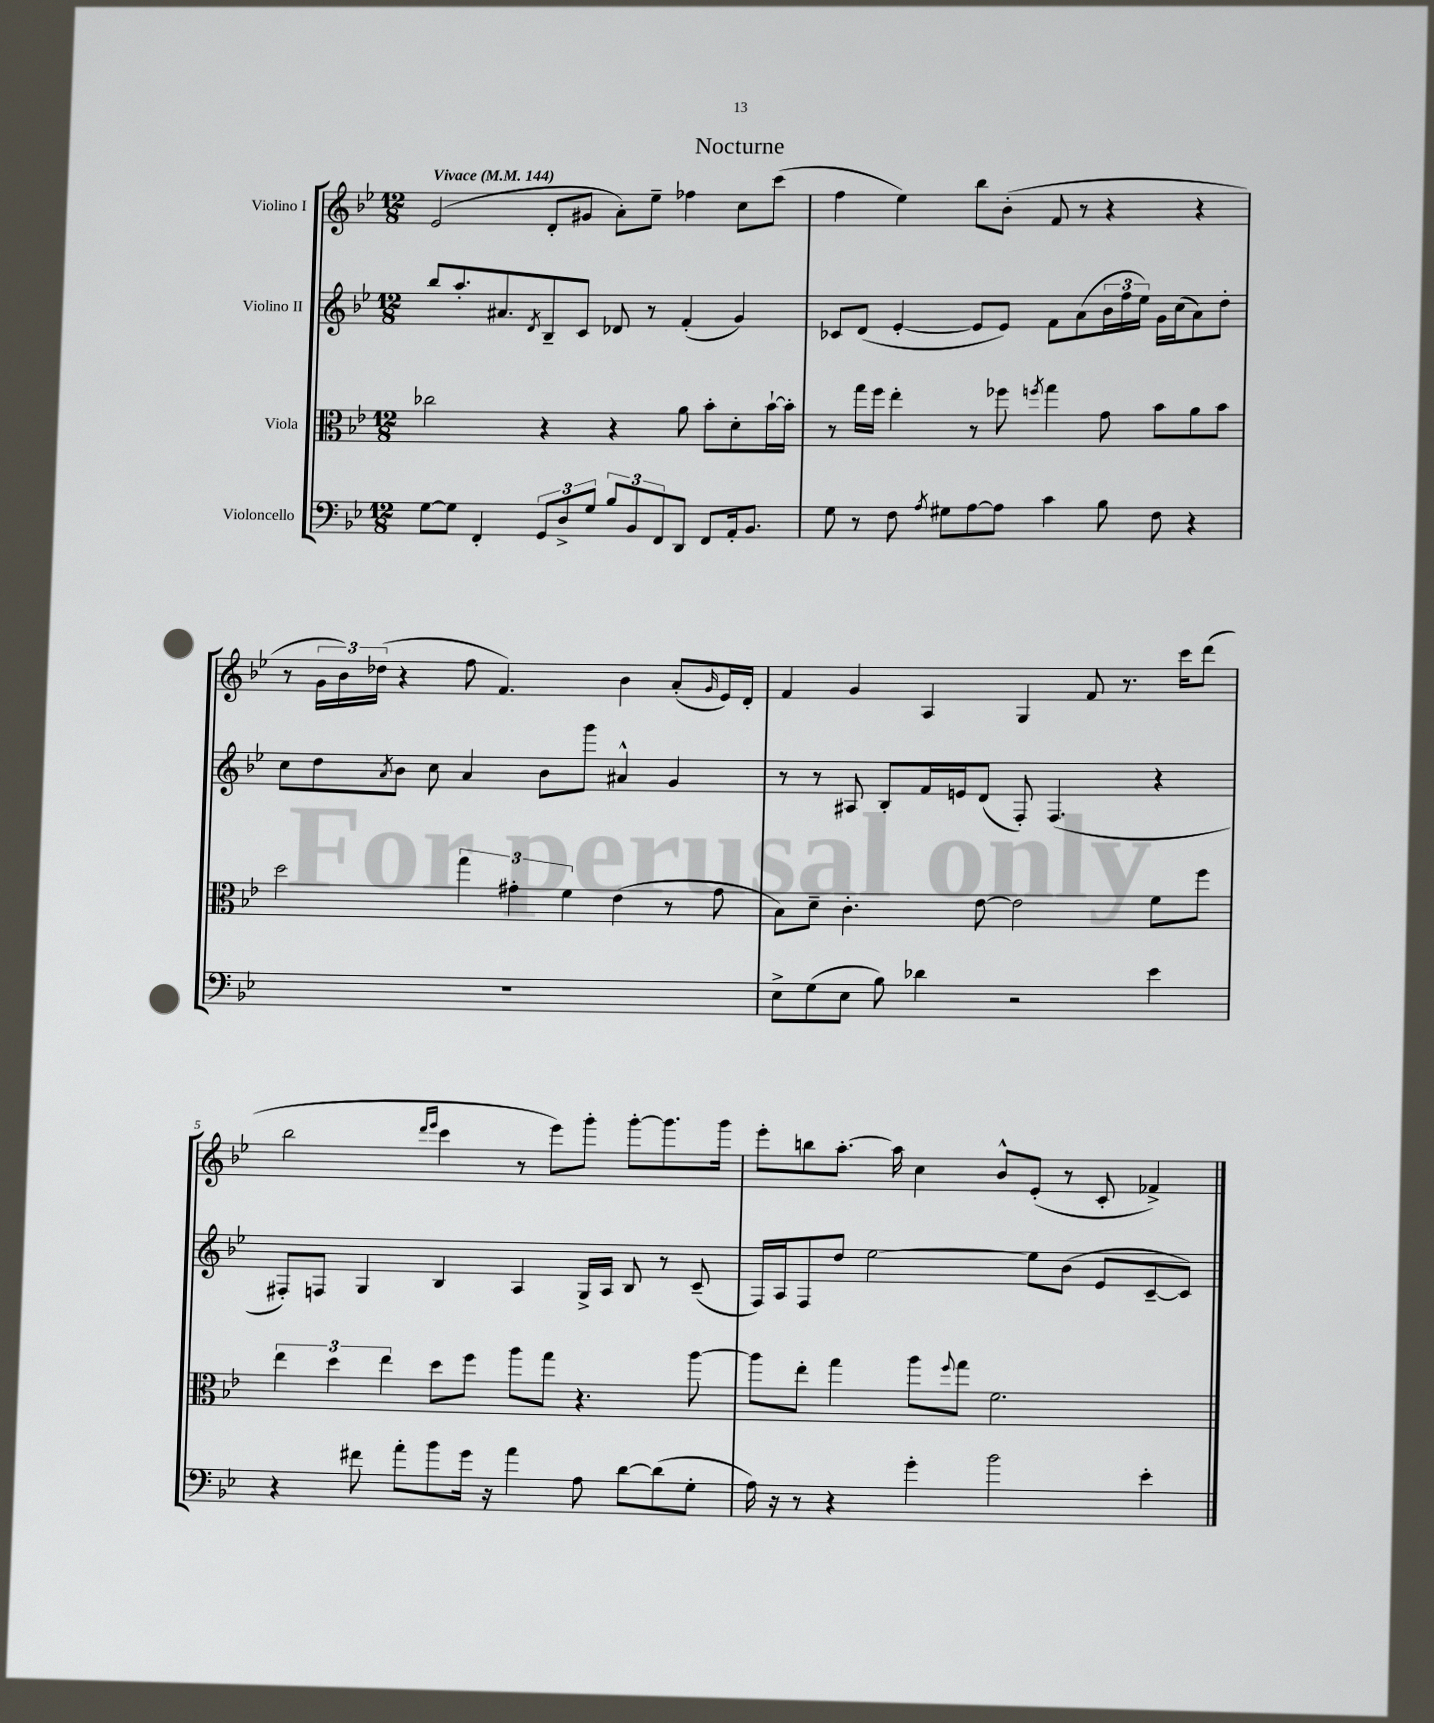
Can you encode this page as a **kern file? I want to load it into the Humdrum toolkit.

**kern	**kern	**kern	**kern
*part4	*part3	*part2	*part1
*staff4	*staff3	*staff2	*staff1
*I"Violoncello	*I"Viola	*I"Violino II	*I"Violino I
*clefF4	*clefC3	*clefG2	*clefG2
*k[b-e-]	*k[b-e-]	*k[b-e-]	*k[b-e-]
*M12/8	*M12/8	*M12/8	*M12/8
*MM144	*MM144	*MM144	*MM144
=1	=1	=1	=1
!	!	!	!LO:TX:a:B:t=Vivace
[8G\L	2cc-X\	8bb-/L	(2e-/
8G\J]	.	8.aa'/	.
4FF'/	.	.	.
.	.	8.a#X/	.
.	.	8qd/	.
12GG/L	4r	8B-~/	8d'/L
12D^/	.	.	.
.	.	8c/J	8g#X/J
12G/J	.	.	.
12B-/L	4r	8d-X/	8a'\L)
12BB-/	.	.	.
.	.	8r	8ee-~\J
12FF/	.	.	.
8DD/J	8a\	(4f'/	4ff-X\
8FF/L	8b-'\L	.	.
16AA'/k	8d'\	4g/)	8cc\L
8.BB-/J	.	.	.
.	[16b-`\L	.	(8ccc\J
.	16b-'\JJ]	.	.
=2	=2	=2	=2
8G\	8r	8c-X/L	4ff\
8r	16gg\LL	(8d/J	.
.	16ff\JJ	.	.
8F\	4ee-'\	[4e-'/	4ee-\)
8qA/	.	.	.
8G#X\L	.	.	.
[8A\	8r	8e-/L]	8bb-\L
8A\J]	8ff-X\	8e-/J)	(8b-'\J
.	8qffn/	.	.
4c\	4gg\	8f\L	8f/
.	.	(8a\	8r
8B-\	8g\	24b-\L	4r
.	.	24ff\	.
.	.	24ee-\JJ)	.
8F\	8b-\L	16g\LL	.
.	.	(16cc\J	.
4r	8a\	8a\)	4r
.	8b-\J	8dd'\J	.
!!LO:LB:g=z
=3	=3	=3	=3
1.r	2dd\	8cc\L	8r
.	.	8dd\	24g\LL
.	.	.	24b-\)
.	.	.	(24dd-X\JJ
.	.	8qa/	.
.	.	8b-\J	4r
.	.	8cc\	.
.	6gg\	4a/	8ff\
.	.	.	4.f/)
.	6g#X'\	.	.
.	.	8b-\L	.
.	6f\	.	.
.	.	8ggg\J	.
.	(4e-\	4a#X^^/	4b-\
.	8r	4g/	(8a'/L
.	.	.	16qqg/
.	8g#\	.	16e-/L)
.	.	.	16d'/JJ
=4	=4	=4	=4
8E-^\L	8B-\L)	8r	4f/
(8G\	8d~\J	8r	.
8E-\J	4.c'\	8A#X/	4g/
8B-\)	.	8B-'/L	.
4d-X\	.	16f/L	4A/
.	.	16en/J	.
.	[8e-\	(8d/J	.
2r	2e-\]	8F'/)	4G/
.	.	(4.F/	.
.	.	.	8f/
.	.	.	8.r
4e-\	8f\L	4r	.
.	.	.	16ccc\KL
.	8ff\J	.	(8ddd\J
!!LO:LB:g=z
=5	=5	=5	=5
4r	6ee-\	8F#X'/L)	2bb-\
.	.	8Fn/J	.
.	6dd\	.	.
8f#X\	.	4G/	.
.	6ee-\	.	.
8a'\L	.	.	.
.	.	.	16qqddd/LL
.	.	.	16qqeee-/JJ
8b-\	8dd\L	4B-/	4ccc\
16g\Jk	8ff\J	.	.
16r	.	.	.
4a\	8aa\L	4A/	8r
.	8gg\J	.	8eee-\L)
8A\	4.r	16G^/LL	8ggg'\J
.	.	16A/JJ	.
[8d\L	.	8B-/	[8ggg'\L
(8d\]	.	8r	8.ggg\]
8G'\J	[8aa\	(8c~/	.
.	.	.	16ggg\Jk
=6	=6	=6	=6
16A\)	8aa\L]	16F/LL)	8eee-'\L
16r	.	16A/J	.
8r	8ee-'\J	8F/	8bbn\
4r	4gg\	8dd/J	[8.aa'\J
.	.	[2ee-\	.
.	.	.	16aa\]
4g'\	8aa\L	.	4cc\
.	8qqff/	.	.
.	8gg\J	.	.
2b-\	2.f\	.	8b-^^/L
.	.	8ee-\L]	(8e-'/J
.	.	(8b-\J	8r
.	.	8e-/L	8c'/
4e-'\	.	[8c~/	4f-X^/)
.	.	8c/J])	.
==	==	==	==
*-	*-	*-	*-
